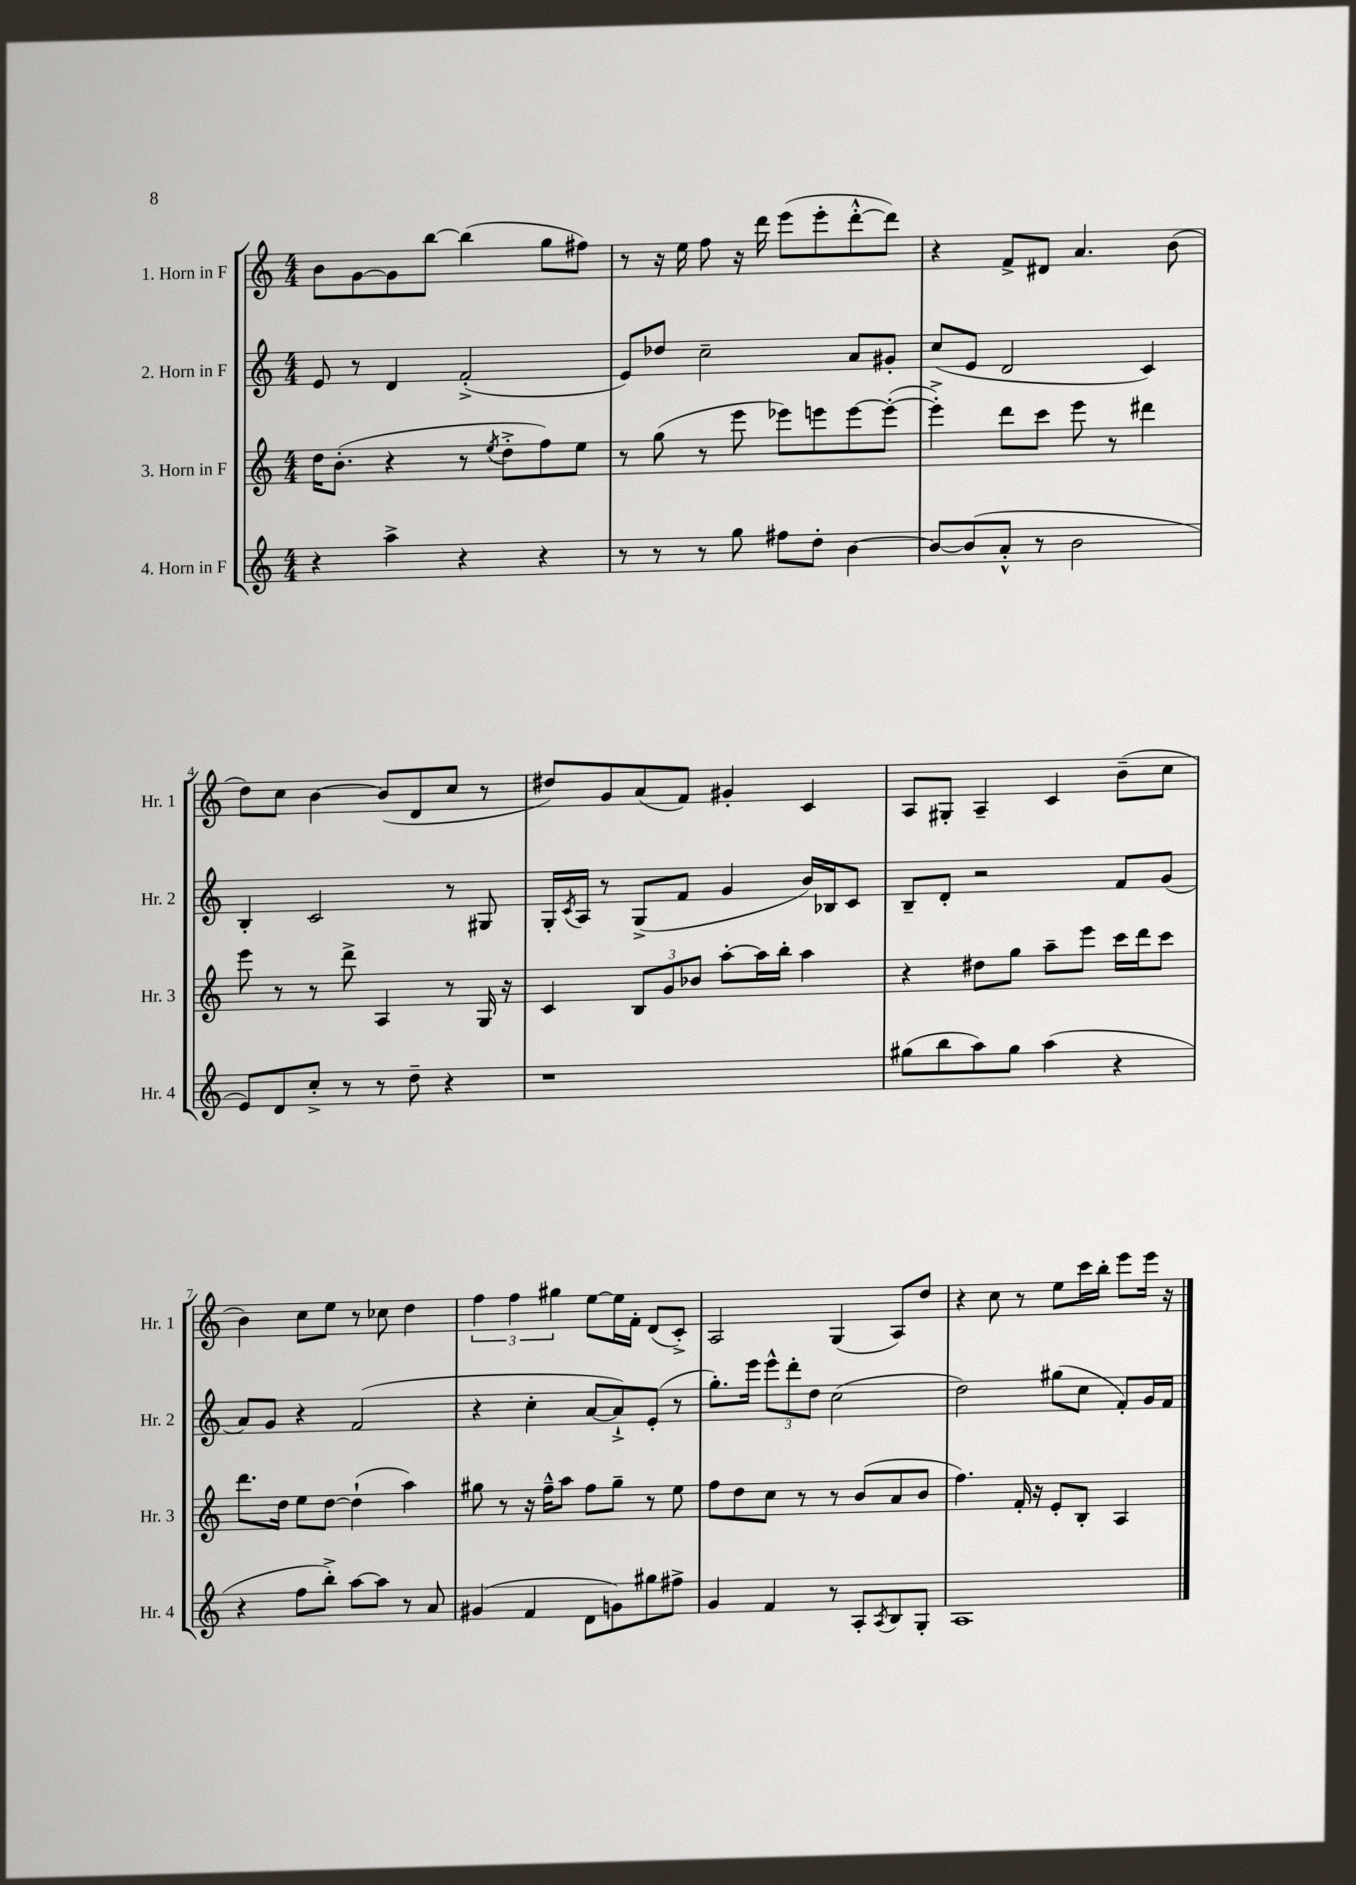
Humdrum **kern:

**kern	**kern	**kern	**kern
*staff4	*staff3	*staff2	*staff1
*clefG2	*clefG2	*clefG2	*clefG2
*k[]	*k[]	*k[]	*k[]
*M4/4	*M4/4	*M4/4	*M4/4
4r	16dd	8e	8b
.	(8.b'	.	.
.	.	8r	[8g
4aa^	4r	4d	8g]
.	.	.	[8bb
4r	8r	(2f'^	(4bb]
.	8qee	.	.
.	8dd'^	.	.
4r	8ff)	.	8gg
.	8ee	.	8ff#)
=	=	=	=
8r	8r	8e)	8r
8r	(8gg	8dd-	16r
.	.	.	16ee
8r	8r	2cc~	8ff
8gg	8eee	.	16r
.	.	.	16ddd
8ff#	8eee-)	.	(8eee
8dd'	8eee	.	8eee'
[4b	[8eee	8a	[8ddd'^^
.	(8eee'_	8g#'	8ddd])
=	=	=	=
8b_	4eee'^])	(8cc	4r
(8b]	.	8e	.
8a'^^	8ddd	2d	8f^
8r	8ccc	.	8d#
2b	8eee	.	4.a
.	8r	.	.
.	4ddd#	4c)	.
.	.	.	(8b
=	=	=	=
8e)	8eee	4B'	8dd)
8d	8r	.	8cc
8cc'^	8r	2c	[4b
8r	8ddd^	.	.
8r	4A	.	(8b]
8dd~	.	.	8d
4r	8r	8r	8cc
.	16G	8G#	8r
.	16r	.	.
=	=	=	=
1r	4c	16G'	8dd#)
.	.	8qc	.
.	.	16A	.
.	.	8r	8g
.	12B	(8G^	(8a
.	12g	.	.
.	.	8f	8f)
.	12b-	.	.
.	[8aa'	4g	4g#'
.	16aa]	.	.
.	16bb'	.	.
.	4aa	16b)	4c
.	.	16B-	.
.	.	8c	.
=	=	=	=
(8gg#	4r	8B~	8A
8bb	.	8d'	8G#'
8aa)	8dd#	2r	4A~
8gg#	8gg	.	.
(4aa	8aa~	.	4c
.	8eee	.	.
4r	16ccc	8f	(8b~
.	16ddd	.	.
.	8ccc	(8g	8cc
=	=	=	=
4r	8.ddd	8a)	4b)
.	.	8g	.
.	16dd	.	.
8ff	8ee	4r	8cc
8bb'^)	[8dd	.	8ee
[8aa	(4dd`]	(2f	8r
8aa]	.	.	8cc-
8r	4aa)	.	4dd
8a	.	.	.
=	=	=	=
(4g#	8gg#	4r	6ff
.	8r	.	.
.	.	.	6ff
4f	16r	4cc'	.
.	16ff~^^	.	.
.	.	.	6gg#
.	8aa	.	.
8d	8ff	[8a	[8ee
8g)	8gg#~	8a`^])	16ee]
.	.	.	16f'
8gg#	8r	(8e'	(8d
8ff#^	8ee	8r	8c'^)
=	=	=	=
4g	8ff	8.gg')	2A
.	8dd	.	.
.	.	16eee	.
4f	8cc	12eee^^	.
.	.	12ddd'	.
.	8r	.	.
.	.	12dd	.
8r	8r	(2cc	(4G
8A'	(8b	.	.
8qA	.	.	.
8B	8a	.	8A)
8G'	8b	.	8dd
=	=	=	=
1A	4.ff)	2dd)	4r
.	.	.	8cc
.	16f'	.	8r
.	16r	.	.
.	8e'	(8gg#	8ee
.	8B'	8cc	16ccc
.	.	.	16bb'
.	4A	8f')	8eee
.	.	16g	16eee
.	.	16f	16r
==	==	==	==
*-	*-	*-	*-
